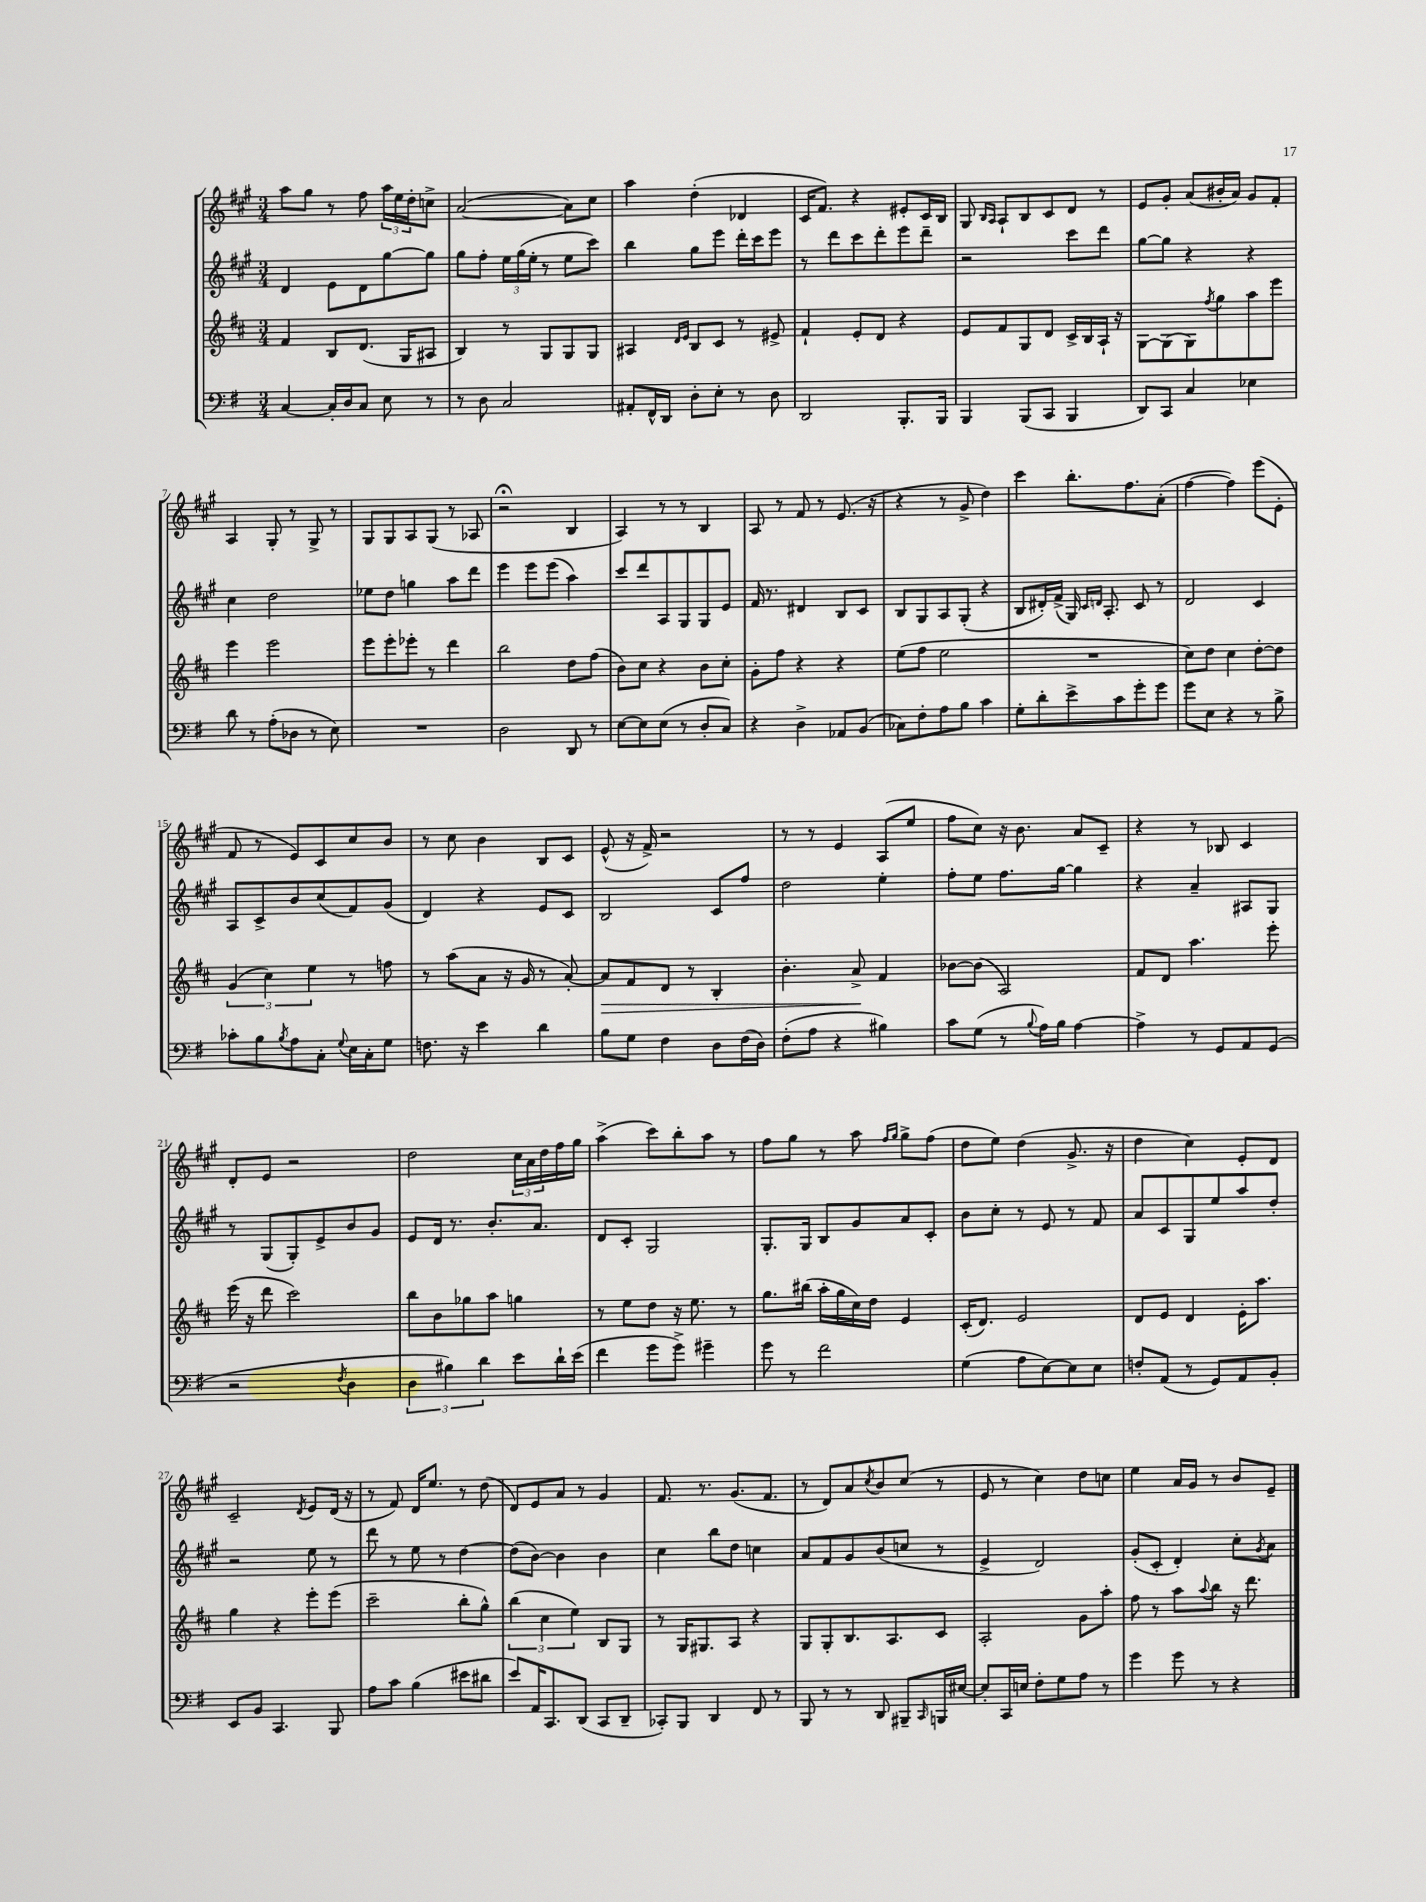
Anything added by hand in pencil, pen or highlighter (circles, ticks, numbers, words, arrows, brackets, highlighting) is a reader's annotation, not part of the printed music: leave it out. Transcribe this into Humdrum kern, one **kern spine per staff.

**kern	**kern	**kern	**kern
*staff4	*staff3	*staff2	*staff1
*clefF4	*clefG2	*clefG2	*clefG2
*k[f#]	*k[f#c#]	*k[f#c#g#]	*k[f#c#g#]
*M3/4	*M3/4	*M3/4	*M3/4
[4C	4f#	4d	8aa
.	.	.	8gg#
16C']	8B	8e	8r
16D	.	.	.
8C	(8.d	8d	8ff#
8E	.	[8gg#	24aa
.	.	.	24ee
.	16G	.	.
.	.	.	24dd'
8r	8A#	8gg#]	8cc^
=	=	=	=
8r	4B)	8gg#	([2a
8D	.	8ff#'	.
2C	8r	24ee	.
.	.	(24gg#	.
.	.	24ee'	.
.	8G	8r	.
.	8G	8ee	8a])
.	8G	8ccc#)	8cc#
=	=	=	=
8AA#'	4A#	4bb	4aa
16FF#^^	.	.	.
16DD	.	.	.
.	16qqd	.	.
.	16qqe	.	.
8D'	8B	8gg#	(4dd'
8E'	8c#	8eee	.
8r	8r	16ddd'	4d-
.	.	16ccc#	.
8D	8e#^	8eee	.
=	=	=	=
2DD	4f#`	8r	16c#
.	.	.	8.f#)
.	.	8ddd	.
.	8e'	8ccc#	4r
.	8d	8ddd'	.
8.BBB'	4r	8eee	8e#'
.	.	8ddd~	16c#
16BBB	.	.	16B
=	=	=	=
4BBB	8e	2r	8G#
.	.	.	16qqB
.	.	.	16qqA
.	8f#	.	8A`
(8BBB	8G	.	8B
8CC	8d	.	8c#
4BBB	16c#^	8ccc#	8d
.	16B	.	.
.	16A`	8ddd	8r
.	16r	.	.
=	=	=	=
8DD)	[8G	[8gg#	8e
8CC	(8G]	8gg#]	8g#'
4C	8G)	4r	(8a
.	8qff#	.	.
.	8gg	.	16b#'
.	.	.	16a)
4E-	8aa	4r	8g#
.	8eee	.	8f#'
=	=	=	=
8d	4eee	4cc#	4A
8r	.	.	.
(8A'	2eee	2dd	8G#'
8D-	.	.	8r
8r	.	.	8G#^
8E)	.	.	8r
=	=	=	=
2.r	8eee	8ee-	8G#
.	8eee'	8dd	8G#
.	8eee-'	4gg	8A
.	8r	.	(8G#
.	4ddd	8aa	8r
.	.	8ddd	8A-
=	=	=	=
2D	2bb	4eee	2r;
.	.	8eee	.
.	.	(8eee	.
8DD	8dd	4aa)	4B
8r	(8ff#	.	.
=	=	=	=
[8E	8b)	8ccc#	4A)
8E]	8cc#	8ddd	.
(8E	4r	8A	8r
8r	.	8G#	8r
8D'	8b	8G#	4B
8C)	8cc#'	8e	.
=	=	=	=
4r	8g'	16f#	8A
.	.	8.r	.
.	8ff#	.	8r
4D^	4r	4d#	8f#
.	.	.	8r
8AA-	4r	8B	(8.e
(8BB	.	8c#	.
.	.	.	16r
=	=	=	=
8C-)	(8ee	8B	4r
8F#'	8ff#	8G#	.
8A	2ee	8A	8r
8B	.	(8G#'	8g#^
4c	.	4r	4dd)
=	=	=	=
8G'	2.r	8B	4ccc#
8d'	.	16d#')	.
.	.	(16f#^	.
8e^	.	16G#)	8.bb'
.	.	16qqc#	.
.	.	16qqd	.
.	.	8.A'	.
8c	.	.	.
.	.	.	8.ff#
8g'	.	8c#	.
8g	.	8r	(8a'
=	=	=	=
8g	8cc#)	2d	[4ff#
8E	8dd	.	.
4r	4cc#	.	4ff#])
8r	[8dd'	4c#	(8eee
8B^	8dd]	.	8e'
=	=	=	=
8c-'	(6g	8A	8f#
8B	.	8c#^	8r
.	6cc#)	.	.
8qB	.	.	.
8A	.	8b	8e)
.	6ee	.	.
8C'	.	(8cc#	8c#
8qqG	.	.	.
16E	8r	8f#)	8cc#
16C'	.	.	.
8G	8ff	(8g#	8b
=	=	=	=
8.F	8r	4d)	8r
.	(8aa	.	8cc#
16r	.	.	.
4e	8a	4r	4b
.	16r	.	.
.	16g	.	.
4d	8r	8e	8B
.	[8a')	8c#	8c#
=	=	=	=
8B	8a]	2B	(8e^^
8G	8f#	.	16r
.	.	.	16f#^)
4F#	8d	.	2r
.	8r	.	.
8D	4B'	8c#	.
(16F#	.	8ff#	.
16D)	.	.	.
=	=	=	=
(8F#'	4.b'	2dd	8r
8A	.	.	8r
4r	.	.	4e
.	8a^	.	.
4B#)	4f#	4ee'	(8A
.	.	.	8ee
=	=	=	=
8c	[8b-	8ff#'	8ff#
(8G	(8b-]	8ee	8cc#)
8r	2A)	8.ff#	16r
.	.	.	8.b
8qqB	.	.	.
16A)	.	.	.
16B	.	[16gg#	.
[4A	.	4gg#]	8a
.	.	.	8c#~
=	=	=	=
4A^]	8f#	4r	4r
.	8d	.	.
8r	4.aa	4a~	8r
8GG	.	.	8B-
8AA	.	8A#	4c#
(8GG	8eee'	8G#	.
=	=	=	=
2r	(16eee	8r	8d'
.	16r	.	.
.	8ddd	(8G#	8e
.	2ccc#)	8G#')	2r
.	.	8e^	.
8qF#	.	.	.
4D	.	8b	.
.	.	8g#	.
=	=	=	=
6D	8bb	8e	2dd
.	8b	16d	.
6B#)	.	.	.
.	.	8.r	.
.	8gg-	.	.
6d	.	.	.
.	8aa	8.b'	.
8e	4gg	.	24cc#
.	.	.	24a
.	.	8.a	.
.	.	.	24dd
16d`	.	.	16ff#
(16e	.	.	16gg#
=	=	=	=
4f#	8r	8d	(4aa^
.	8ee	8c#'	.
8g	8dd	2G#	8ccc#)
8g^)	16r	.	8bb'
.	8.ee	.	.
4g#~	.	.	8aa
.	8r	.	8r
=	=	=	=
8g	8.gg	8.G#'	8ff#
8r	.	.	8gg#
.	(16bb#	16G#	.
2f#	16aa'	8B	8r
.	16gg	.	.
.	16cc#)	8g#	8aa
.	16dd	.	.
.	.	.	16qqff#
.	.	.	16qqgg#
.	4e	8a	8gg#^
.	.	8c#'	(8ff#
=	=	=	=
(4G	(16c#'	8b	8dd
.	8.d)	.	.
.	.	8cc#'	8ee)
8A	2e	8r	(4dd
[8E)	.	8e	.
8E]	.	8r	8.g#^
8E	.	8f#	.
.	.	.	16r
=	=	=	=
8F'	8d	8a	4dd
(8AA	8e	8c#	.
8r	4d	8G#	4cc#)
8GG)	.	8ee	.
8AA	16e'	8aa	8e'
.	8.aa	.	.
8BB'	.	8dd'	8d
=	=	=	=
8EE	4gg	2r	2c#~
8BB	.	.	.
4.CC	4r	.	.
.	.	.	8qd
.	8eee'	8ee	8e
8BBB	(8eee	8r	(16d
.	.	.	16r
=	=	=	=
8A	2ccc#~	8ddd	8r
8c	.	8r	8f#)
(4B	.	8ee	16d
.	.	.	8.ee
.	.	8r	.
8e#	8bb'	[4dd	8r
8d#	8gg^^)	.	(8dd
=	=	=	=
8e)	(6bb	(8dd]	8d)
16AA	.	[8b)	8e
.	6cc#	.	.
8.CC	.	.	.
.	.	4b]	8a
.	6ee)	.	.
(8DD	.	.	8r
8CC	8B	4b	4g#
8DD~	8G	.	.
=	=	=	=
8CC-')	8r	4cc#	8.f#
8BBB	16G	.	.
.	8.G#	.	8.r
4DD	.	8bb	.
.	8A	8dd	(8.g#
8FF#	4r	4cc	.
.	.	.	8.f#
8r	.	.	.
=	=	=	=
8BBB	8G	8a	8r
8r	8G'	8f#	8d)
8r	8.B	8g#	8a
.	.	.	8qcc#
8DD	.	(8b	8b
.	8.A	.	.
8BBB#~	.	8cc	(8cc#
16qqCC	.	.	.
16BBB	8c#	8r	8r
[16E#	.	.	.
=	=	=	=
8E#']	2A'	4e^	8e
16CC	.	.	8r
16E	.	.	.
8F#'	.	2d)	4cc#)
8G	.	.	.
8A	8g	.	8dd
8r	8aa'	.	8cc
=	=	=	=
4g	8ff#	(8g#'	4ee
.	8r	8c#'	.
8g	8aa	4d')	16a
.	.	.	16g#
.	8qqaa	.	.
8r	8bb	.	8r
4r	16r	8cc#'	8b
.	8.ddd	.	.
.	.	8qg#	.
.	.	8a	8e~
==	==	==	==
*-	*-	*-	*-
